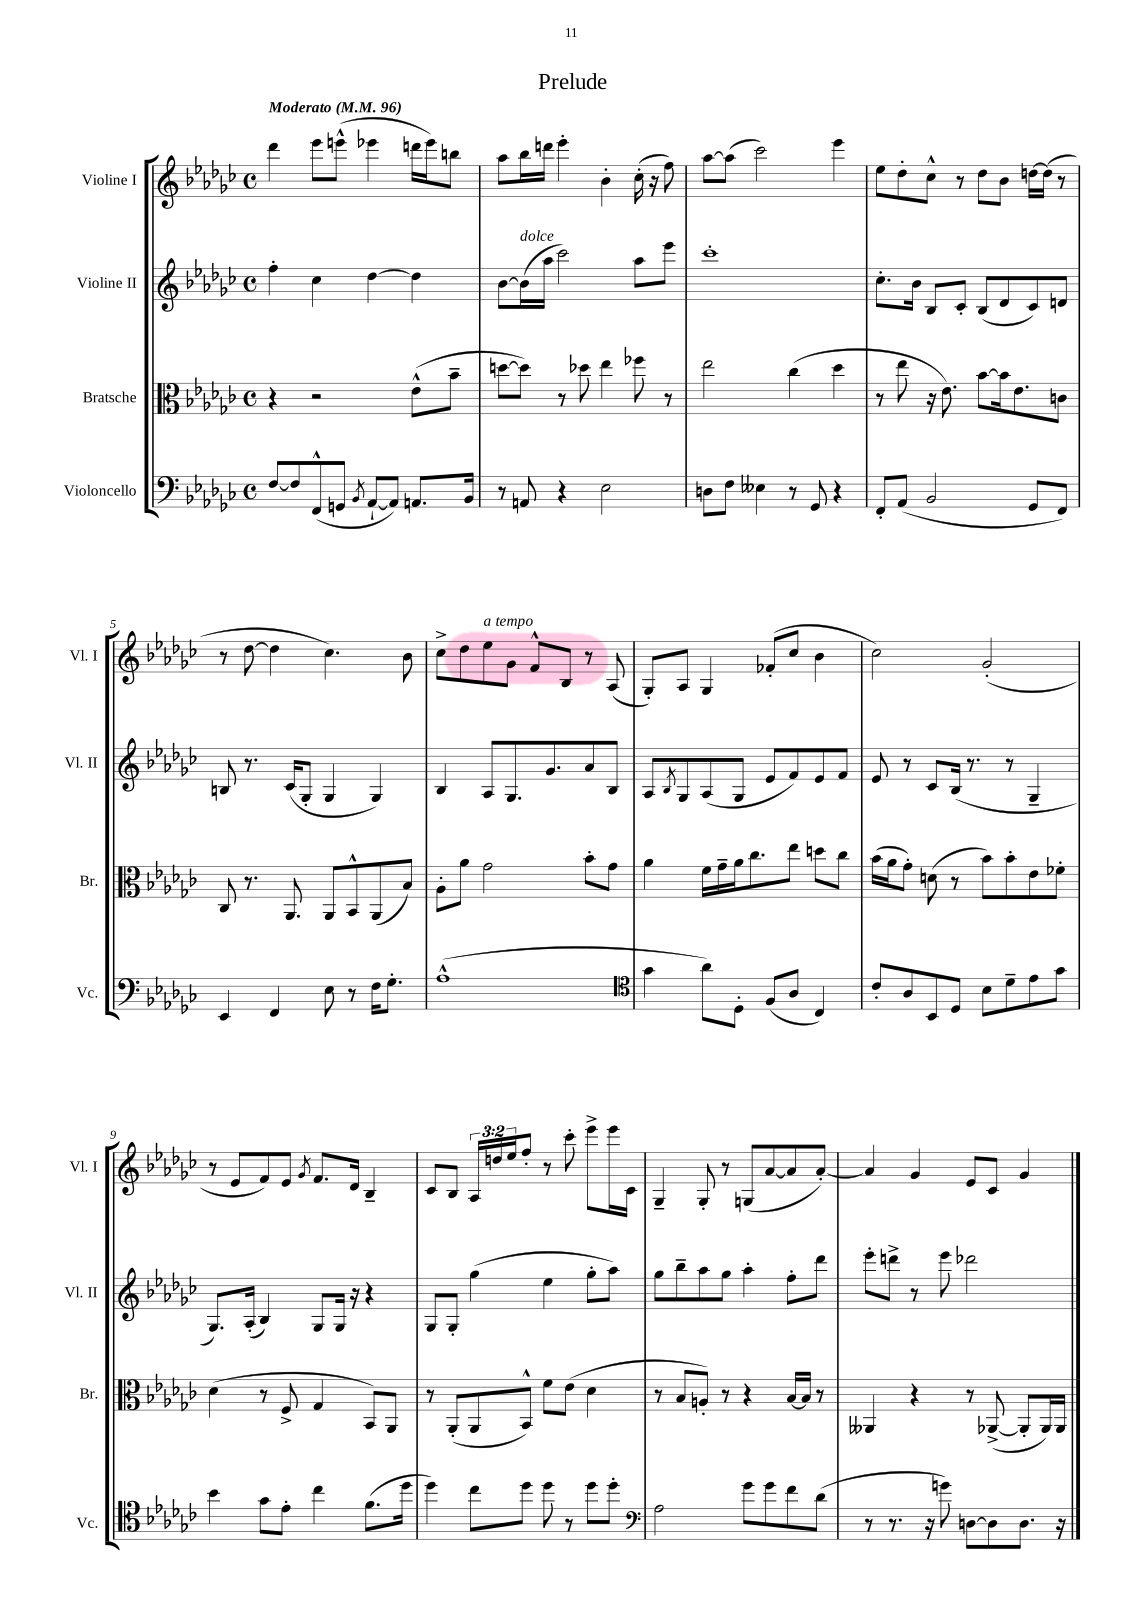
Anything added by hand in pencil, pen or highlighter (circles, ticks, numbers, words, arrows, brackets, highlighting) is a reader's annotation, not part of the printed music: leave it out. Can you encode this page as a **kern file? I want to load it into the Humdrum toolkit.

**kern	**kern	**kern	**kern
*part4	*part3	*part2	*part1
*staff4	*staff3	*staff2	*staff1
*I"Violoncello	*I"Bratsche	*I"Violine II	*I"Violine I
*I'Vc.	*I'Br.	*I'Vl. II	*I'Vl. I
*clefF4	*clefC3	*clefG2	*clefG2
*k[b-e-a-d-g-c-]	*k[b-e-a-d-g-c-]	*k[b-e-a-d-g-c-]	*k[b-e-a-d-g-c-]
*M4/4	*M4/4	*M4/4	*M4/4
*met(c)	*met(c)	*met(c)	*met(c)
*MM96	*MM96	*MM96	*MM96
=1	=1	=1	=1
!	!	!	!LO:TX:a:B:t=Moderato
[8F/L	4r	4ff'\	4ddd-\
8F/]	.	.	.
(8FF^^/	2r	4cc-\	8eee-\L
8GGn/J	.	.	(8eeen^^\J
8qBB-/	.	.	.
[8AA-`/L	.	[4dd-\	4eee-X\
8AA-/J])	.	.	.
8.AAn/L	(8e-^^\L	4dd-\]	16dddn\LL
.	.	.	16eee-\J)
.	8b-~\J	.	8bbn\J
16BB-/Jk	.	.	.
=2	=2	=2	=2
8r	[8ddn\L	[8b-\L	8aa-\L
!	!	!LO:TX:a:i:t=dolce	!
8AAn/	8dd\J])	(16b-\L]	16bb-\L
.	.	16aa-\JJ	16dddn\JJ
4r	8r	2ccc-\)	4eee-'\
.	8dd-X\	.	.
2E-\	4ee-\	.	4b-'\
.	8ff-X\	8aa-\L	(16cc-'\
.	.	.	16r
.	8r	8eee-\J	8ff\)
=3	=3	=3	=3
8Dn\L	2ee-\	1ccc-'	[8aa-\L
8F\J	.	.	(8aa-\J]
4E--X\	.	.	2ccc-\)
8r	(4cc-\	.	.
8GG-/	.	.	.
4r	4dd-\	.	4eee-\
=4	=4	=4	=4
8FF'/L	8r	8.cc-'\L	8ee-\L
(8AA-/J	8ee-\	.	8dd-'\
.	.	16b-\Jk	.
2BB-/	16r	8B-/L	8cc-^^\J
.	8.e-\)	.	.
.	.	8c-'/J	8r
.	[8b-\L	(8B-/L	8dd-\L
.	16b-\k]	8d-/	8b-\J
.	8.e-\	.	.
8GG-/L	.	8c-/)	[16ddn\LL
.	.	.	(16dd\JJ]
8FF/J)	8cn\J	8dn/J	8r
!!LO:LB:g=z
=5	=5	=5	=5
4EE-/	8C-/	8Bn/	8r
.	8.r	8.r	[8dd-\
4FF/	.	.	4dd-\]
.	8.AA-/	(16c-/KL	.
.	.	8G-'/J	.
8E-\	8AA-/L	4G-/	4.cc-\)
8r	8BB-^^/	.	.
16F\KL	(8AA-/	4G-/)	.
8.G-'\J	.	.	.
.	8B-/J)	.	8b-\
=6	=6	=6	=6
(1A-^^	8A-'\L	4B-/	8cc-^\L
.	8a-\J	.	8dd-\
!	!	!	!LO:TX:a:i:t=a tempo
.	2g-\	8A-/L	8ee-\
.	.	8.G-/	8g-\J
.	.	.	8f^^/L
.	.	8.g-/	.
.	.	.	8B-/J
.	8b-'\L	8a-/	8r
.	8g-\J	8B-/J	(8A-/
=7	=7	=7	=7
*clefC4	*	*	*
4g-\	4a-\	8A-/L	8G-'/L)
.	.	8qB-/	.
.	.	8G-/	8A-/J
8a-\L)	16f\LL	(8A-/	4G-/
.	16g-~\	.	.
8D-'\J	16a-\J	8G-/J	.
.	8.cc-\	.	.
(8F/L	.	8e-/L	(8f-X'/L
8A-/J	8ee-\J	8f/)	8cc-/J
4C-/)	8ddn\L	8e-/	4b-\
.	8cc-\J	8f/J	.
=8	=8	=8	=8
8c-'/L	(16b-\LL	8e-/	2cc-\)
.	16a-\J	.	.
8A-/	8g-'\J)	8r	.
8BB-/	(8dn\	8c-/L	.
8D-/J	8r	(16B-/Jk	.
.	.	8.r	.
8B-\L	8b-\L)	.	(2g-'/
8d-~\	8b-'\	8r	.
8e-\	8e-\	4G-~/	.
8g-\J	8f-X'\J	.	.
!!LO:LB:g=z
=9	=9	=9	=9
4b-\	(4d-\	8.G-/L)	8r
.	.	.	8e-/L
.	.	(16A-'/Jk	.
8g-\L	8r	4B-/)	8f/)
8e-'\J	8F^/	.	8e-/J
.	.	.	8qg-/
4cc-\	4G-/	8G-/L	8.f/L
.	.	16G-/Jk	.
.	.	16r	16d-/Jk
(8.f\L	8BB-/L)	4r	4B-~/
.	8AA-/J	.	.
16dd-\Jk	.	.	.
=10	=10	=10	=10
4dd-\)	8r	8G-/L	8c-/L
.	(8AA-'/L	8G-'/J	8B-/J
8cc-\L	8AA-/	(4gg-\	24A-/LL
.	.	.	24ddn/
.	.	.	24ee-/J
8dd-\J	8BB-^^/J)	.	8ff'/J
8dd-\	8f\L	4ee-\	8r
8r	(8e-\J	.	8ccc-'\
8dd-\L	4d-\	8gg-'\L	8eee-^\L
8dd-'\J	.	8aa-\J)	16eee-\L
.	.	.	16c-\JJ
=11	=11	=11	=11
*clefF4	*	*	*
2A-\	8r	8gg-\L	4G-~/
.	8B-/L	8bb-~\	.
.	8An'/J)	8aa-\	8G-'/
.	8r	8gg-\J	8r
8g-\L	4r	4aa-'\	(8Gn/L
8g-\	.	.	[8a-/
8f\	[16B-/LL	8ff'\L	8a-/]
.	16B-/JJ]	.	.
(8d-\J	8r	8ddd-\J	[8a-'/J)
=12	=12	=12	=12
8r	4AA--X/	8eee-'\L	4a-/]
8.r	.	8dddn^\J	.
.	4r	8r	4g-/
16r	.	.	.
8gn\)	.	8eee-\	.
[8Dn\L	8r	2ddd-X\	8e-/L
8D\]	([8AA-X^/	.	8c-/J
8.D\J	8AA-'/L]	.	4g-/
.	16AA-/L)	.	.
16r	16AA-/JJ	.	.
==	==	==	==
*-	*-	*-	*-
